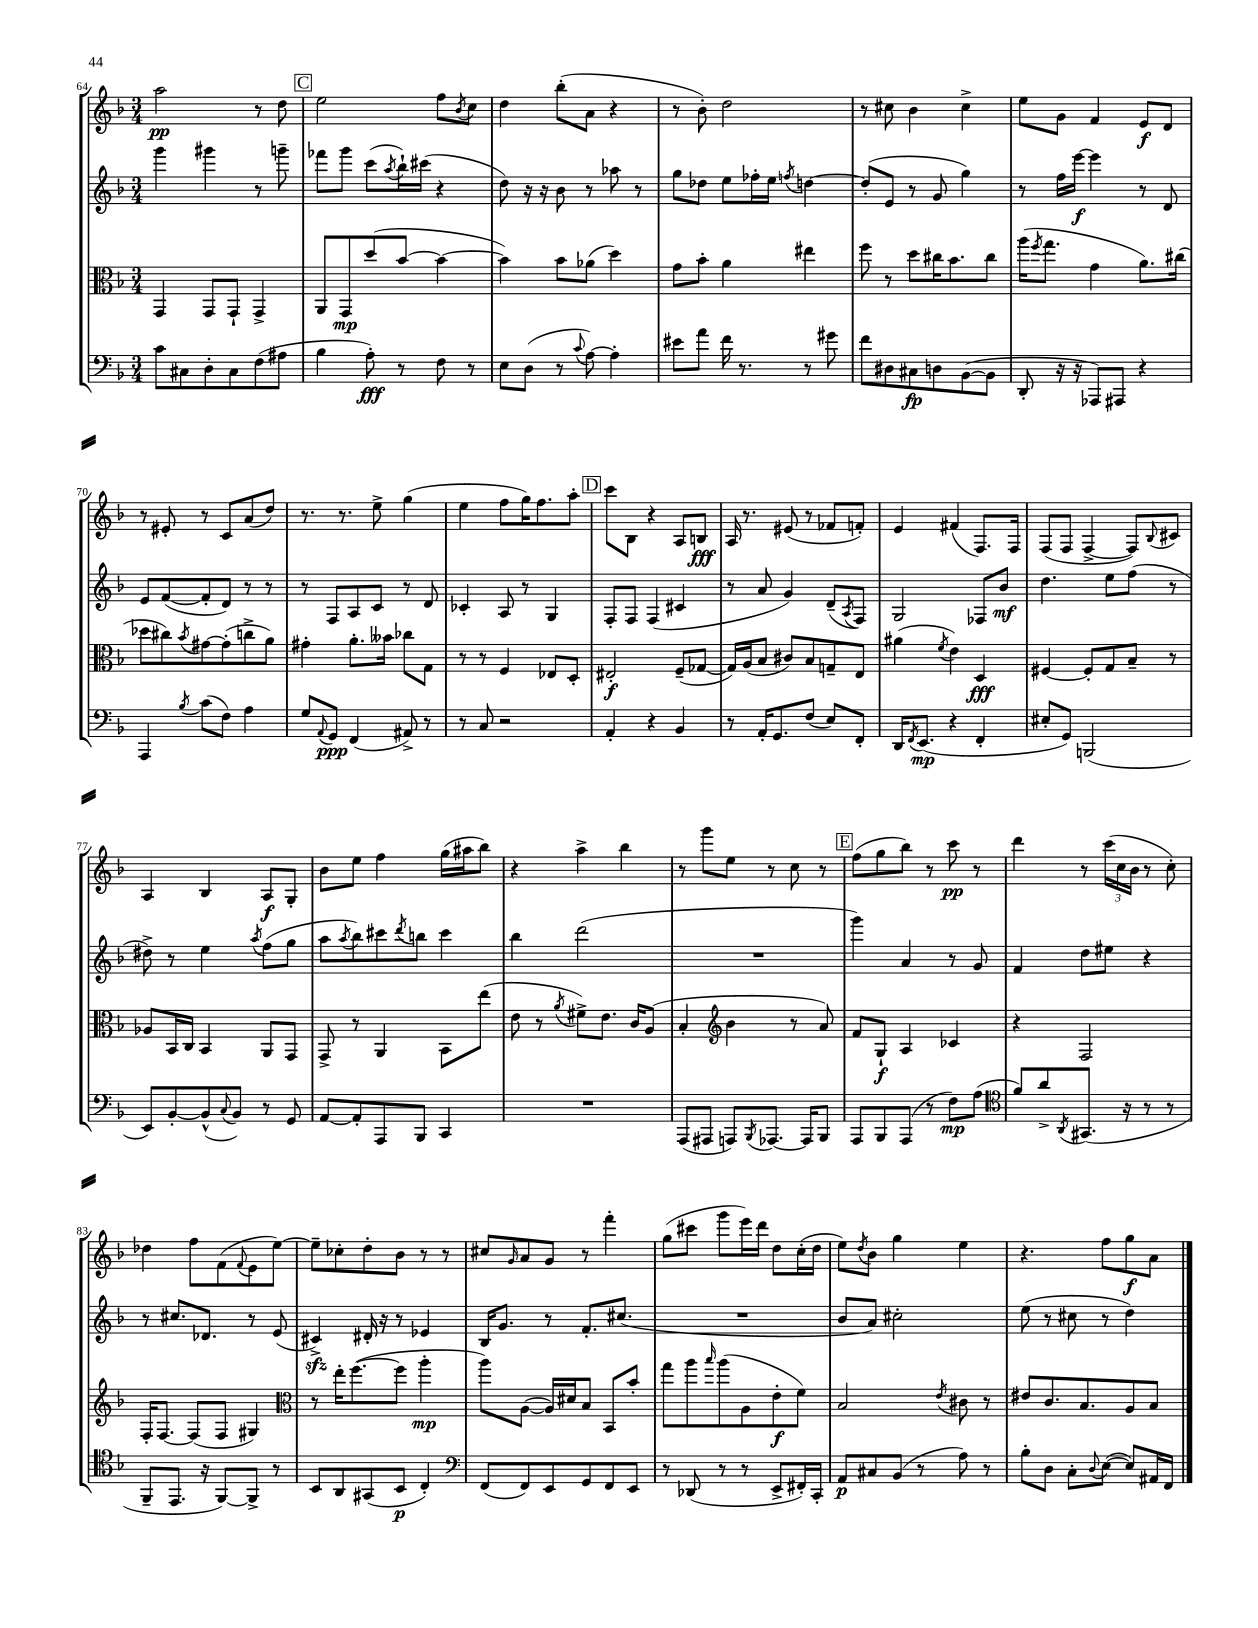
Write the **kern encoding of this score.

**kern	**kern	**kern	**kern
*staff4	*staff3	*staff2	*staff1
*clefF4	*clefC3	*clefG2	*clefG2
*k[b-]	*k[b-]	*k[b-]	*k[b-]
*M3/4	*M3/4	*M3/4	*M3/4
8c	4GG	4ggg	2aa
8C#	.	.	.
8D'	8GG	4ggg#	.
8C#	8GG`	.	.
(8F	4GG^	8r	8r
8A#	.	8ggg~	8dd
=	=	=	=
4B-	8AA	8fff-	2ee
.	8GG	8ggg	.
8A')	(8dd	(8ccc	.
.	.	8qaa	.
8r	[8b-	16bb-`)	.
.	.	(16ccc#	.
8F	4b-_	4r	8ff
.	.	.	8qb-
8r	.	.	8cc
=	=	=	=
8E	4b-])	8dd)	4dd
(8D	.	16r	.
.	.	16r	.
8r	8b-	8b-	(8bb-'
8qqc	.	.	.
[8A)	(8a-	8r	8a
4A']	4dd)	8aa-	4r
.	.	8r	.
=	=	=	=
8e#	8g	8gg	8r
8a	8b-'	8dd-	8b-')
16f	4a	8ee	2dd
8.r	.	.	.
.	.	16ff-'	.
.	.	16ee	.
.	.	8qff	.
8r	4ee#	[4dd	.
8g#	.	.	.
=	=	=	=
8f	8ff	(8dd']	8r
8D#	8r	8e	8cc#
8C#	8dd	8r	4b-
8D	16cc#	8g	.
.	8.b-	.	.
([8BB-	.	4gg)	4cc#^
8BB-]	8cc#	.	.
=	=	=	=
8DD'	(16aa	8r	8ee
.	8qff	.	.
.	8.gg	.	.
16r	.	16ff	8g
16r	.	[16eee	.
8AAA-)	4g	4eee]	4f
8AAA#	.	.	.
4r	8.a)	8r	8e
.	.	8d	8d
.	(16cc#	.	.
=	=	=	=
4AAA	8dd-	8e	8r
.	8cc#)	([8f	8e#'
8qB-	8qb-	.	.
(8c	[8g#	8f']	8r
8F)	(8g#']	8d)	8c
4A	8cc^	8r	(8a
.	8a)	8r	8dd)
=	=	=	=
8G	4g#'	8r	8.r
8qqAA	.	.	.
8GG	.	8F	.
.	.	.	8.r
(4FF	8.a'	8A	.
.	.	8c	8ee^
.	16b--	.	.
8AA#^)	8cc-	8r	(4gg
8r	8G	8d	.
=	=	=	=
8r	8r	4c-'	4ee
8C	8r	.	.
2r	4F	8A	8ff
.	.	8r	16gg)
.	.	.	8.ff
.	8E-	4G	.
.	8D'	.	8aa'
=	=	=	=
4AA'	2E#'	8F'	8ccc
.	.	8F	8B-
4r	.	(4F	4r
4BB-	(8F~	4c#	8A
.	[8G-	.	8B
=	=	=	=
8r	16G-])	8r	16A
.	(16A	.	8.r
16AA'	8B-	8a	.
8.GG	.	.	.
.	8c#)	4g)	(8e#
(8F	8B-	.	8r
8E)	8G~	(8d~	8f-
.	.	8qA	.
8FF'	8E	8F)	8f')
=	=	=	=
16DD	(4a#	2G	4e
8qFF	.	.	.
(8.EE	.	.	.
.	8qf	.	.
4r	4e)	.	(4f#
4FF'	4D	8F-	8.F)
.	.	8b-	.
.	.	.	16F
=	=	=	=
8E#'	[4F#	4.dd	(8F
8GG)	.	.	8F
(2BBB	8F#']	.	[4F^
.	8G	8ee	.
.	8B-~	(8ff	8F])
.	.	.	8qqB-
.	8r	8r	8c#
=	=	=	=
8EE)	8A-	8dd#^)	4A
[8BB-'	16BB-	8r	.
.	16C	.	.
(8BB-^^]	4BB-	4ee	4B-
8qqC	.	.	.
8BB-)	.	.	.
.	.	8qaa	.
8r	8AA	(8ff	8A
8GG	8GG	8gg	8G'
=	=	=	=
[8AA	8GG^	8aa	8b-
.	.	8qaa	.
8AA']	8r	8bb-)	8ee
8AAA	4AA	8ccc#	4ff
.	.	8qddd	.
8BBB-	.	8bb	.
4CC	8BB-	4ccc#	(16gg
.	.	.	16aa#
.	(8ee	.	8bb-)
=	=	=	=
2.r	8e	4bb-	4r
.	8r	.	.
.	8qa	.	.
.	8f#^)	(2ddd	4aa^
.	8.e	.	.
.	.	.	4bb-
.	16c	.	.
.	(8A	.	.
=	=	=	=
(8AAA	4B-'	2.r	8r
8AAA#	.	.	8ggg
*	*clefG2	*	*
8AAA)	4b-	.	8ee
8qBBB-	.	.	.
[8.AAA-	.	.	8r
.	8r	.	8cc
16AAA-]	.	.	.
8BBB-	8a)	.	8r
=	=	=	=
8AAA	8f	4ggg)	(8ff
8BBB-	8G`	.	8gg
(8AAA	4A	4a	8bb-)
8r	.	.	8r
8F)	4c-	8r	8ccc
(8A	.	8g	8r
=	=	=	=
*clefC4	*	*	*
8f)	4r	4f	4ddd
8a^	.	.	.
8qAA	.	.	.
(8.GG#	2F	8dd	8r
.	.	8ee#	(24ccc
.	.	.	24cc
16r	.	.	.
.	.	.	24b-
8r	.	4r	8r
8r	.	.	8cc')
=	=	=	=
8FF~	16F'	8r	4dd-
.	[8.F	.	.
8.EE	.	8.cc#	.
.	(8F]	.	8ff
16r	.	8.d-	.
[8FF)	8F	.	(8f
.	.	.	8qqf
8FF^]	4G#)	8r	8e
8r	.	(8e	[8ee)
=	=	=	=
*	*clefC3	*	*
8BB-	8r	4c#^)	8ee~]
8AA	16ee'	.	8cc-'
.	([8.ff	.	.
(8GG#	.	16d#'	8dd'
.	.	16r	.
8BB-	8ff]	8r	8b-
4C')	4aa'	4e-	8r
.	.	.	8r
=	=	=	=
*clefF4	*	*	*
(8FF	8aa)	16B-	8cc#
.	.	8.g	.
.	.	.	16qqg
8FF)	([8A	.	8a
8EE	16A])	8r	8g
.	16d#	.	.
8GG	8B-	8.f'	8r
8FF	8BB-	.	4fff'
.	.	(8.cc#	.
8EE	8b-'	.	.
=	=	=	=
8r	8gg	2.r	(8gg
(8DD-	8aa	.	8ccc#
.	16qqbb-	.	.
8r	(8aa	.	8ggg
8r	8A	.	16eee)
.	.	.	16ddd
8EE^	8e'	.	8dd
16FF#')	8f)	.	(16cc'
16CC'	.	.	16dd
=	=	=	=
8AA	2B-	8b-	8ee)
.	.	.	8qdd
8C#	.	8a)	8b-
(8BB-	.	2cc#'	4gg
8r	.	.	.
.	8qe	.	.
8A)	8c#	.	4ee
8r	8r	.	.
=	=	=	=
8B-'	8e#	(8ee	4.r
8D	8.c	8r	.
8C'	.	8cc#	.
.	8.B-	.	.
8qqD	.	.	.
([8E	.	8r	8ff
8E])	8A	4dd)	8gg
16AA#	8B-	.	8a
16FF	.	.	.
==	==	==	==
*-	*-	*-	*-
